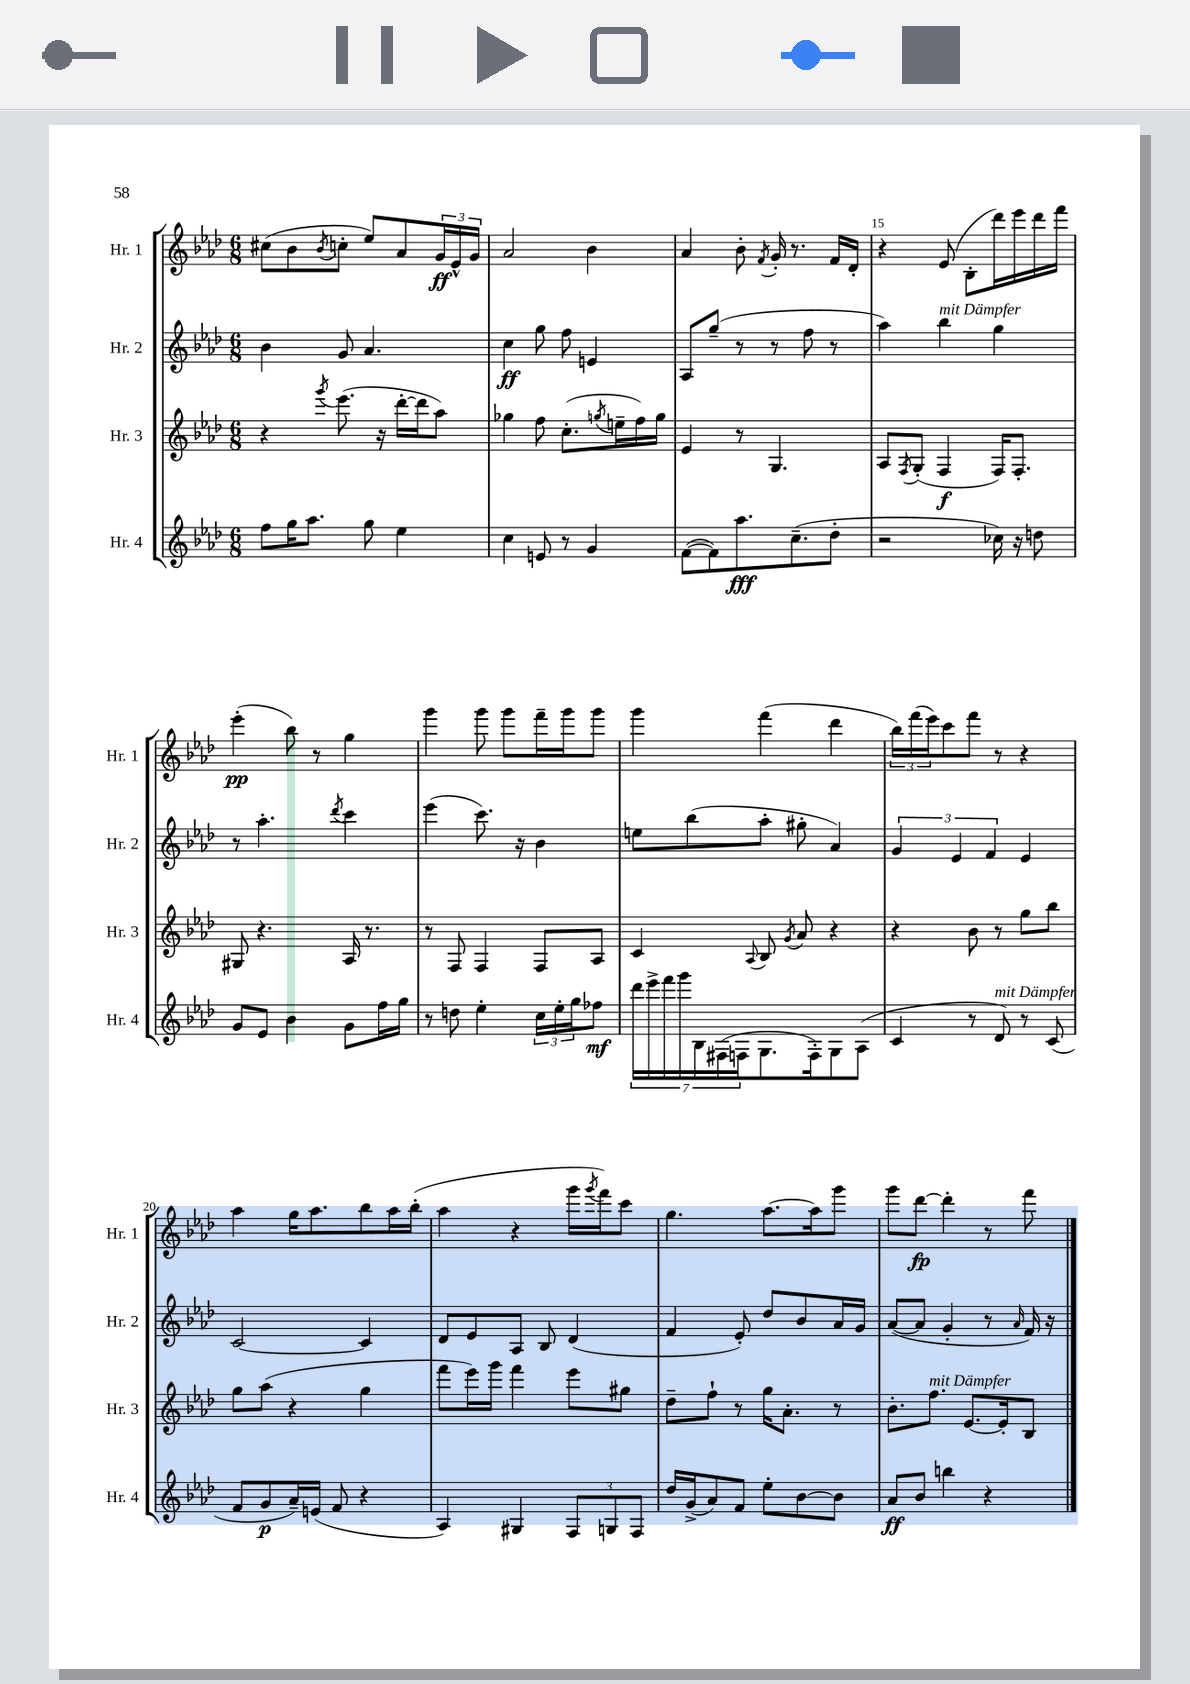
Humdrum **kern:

**kern	**kern	**kern	**kern
*staff4	*staff3	*staff2	*staff1
*clefG2	*clefG2	*clefG2	*clefG2
*k[b-e-a-d-]	*k[b-e-a-d-]	*k[b-e-a-d-]	*k[b-e-a-d-]
*M6/8	*M6/8	*M6/8	*M6/8
8ff	4r	4b-	(8cc#
16gg	.	.	8b-
8.aa-	.	.	.
.	8qggg	.	8qb-
.	(8.eee-	8g	8cc'
8gg	.	4.a-	8ee-)
.	16r	.	.
4ee-	[16ddd-'	.	8a-
.	16ddd-]	.	.
.	8aa-)	.	24g
.	.	.	24e-^^
.	.	.	24g
=	=	=	=
4cc	4gg-	4cc	2a-
8e	8ff	8gg	.
8r	(8.cc'	8ff	.
4g	.	4e	4b-
.	8qgg	.	.
.	16ee~	.	.
.	16ff)	.	.
.	16gg	.	.
=	=	=	=
([8f	4e-	8A-	4a-
8f])	.	(8gg~	.
8.aa-	8r	8r	8b-'
.	.	.	8qf
.	4.G	8r	16g'
(8.cc~	.	.	8.r
.	.	8ff	.
8dd-'	.	8r	16f
.	.	.	16d-'
=	=	=	=
2r	8A-	4aa-)	4r
.	8qF	.	.
.	(8G'	.	.
.	4F	4bb-	(8e-
.	.	.	8B-'
16cc-)	16F)	4gg	16ddd-)
16r	8.F'	.	16eee-
8dd	.	.	16ddd-
.	.	.	16fff
=	=	=	=
8g	8G#	8r	(4eee-'
8e-	4.r	4.aa-'	.
4b-	.	.	8bb-)
.	.	.	8r
.	.	8qddd-	.
8g	16A-	4ccc	4gg
.	8.r	.	.
16ff	.	.	.
16gg	.	.	.
=	=	=	=
8r	8r	(4eee-	4ggg
8dd	8F	.	.
4ee-'	4F	8.ccc)	8ggg
.	.	.	8ggg
.	.	16r	.
24cc	8F	4b-	16fff~
24ee-'	.	.	.
.	.	.	16ggg
24gg	.	.	.
8ff-	8A-	.	8ggg
=	=	=	=
28ddd-	4c	8ee	4ggg
28eee-^	.	.	.
28fff	.	.	.
28ggg	.	.	.
.	.	(8bb-	.
28B-	.	.	.
(28F#	.	.	.
28F	.	.	.
.	8qqA-	.	.
8.G	8B-	8aa-'	(4fff
.	8qg	.	.
.	8a-	8gg#'	.
16F')	.	.	.
8G	4r	4a-)	4ddd-
(8A-	.	.	.
=	=	=	=
4c	4r	6g	24bb-)
.	.	.	(24fff
.	.	.	24eee-)
.	.	.	8ccc
.	.	6e-	.
8r	8b-	.	8fff
.	.	6f	.
8d-)	8r	.	8r
8r	8gg	4e-	4r
(8c	8bb-	.	.
=	=	=	=
8f	8gg	[2c	4aa-
8g	(8aa-	.	.
16a-~)	4r	.	16gg
(16e	.	.	8.aa-
8f	.	.	.
4r	4gg	4c]	8bb-
.	.	.	16aa-
.	.	.	(16bb-'
=	=	=	=
4A-)	8fff	8d-	4aa-
.	16eee-)	8e-	.
.	16ggg	.	.
4G#	4fff	8A-	4r
.	.	8B-	.
12F	8eee-	(4d-	16ggg
.	.	.	8qggg
.	.	.	16fff)
12G	.	.	.
.	8gg#	.	8ccc
12F	.	.	.
=	=	=	=
16dd-	8dd-~	4f	4.gg
(16g^	.	.	.
8a-)	8ff`	.	.
8f	8r	8e-')	.
8ee-'	16gg	8dd-	[8.aa-
.	8.a-'	.	.
[8b-	.	8b-	.
.	.	.	16aa-]
8b-]	8r	16a-	8ggg
.	.	16g	.
=	=	=	=
8a-	8.b-'	([8a-	8ggg
8b-	.	8a-]	[8ddd-
.	8.ff	.	.
4bb	.	4g'	4ddd-']
.	[8.e-	.	.
4r	.	8r	8r
.	16e-']	.	.
.	.	16qqa-	.
.	8B-	16f)	8fff
.	.	16r	.
==	==	==	==
*-	*-	*-	*-
